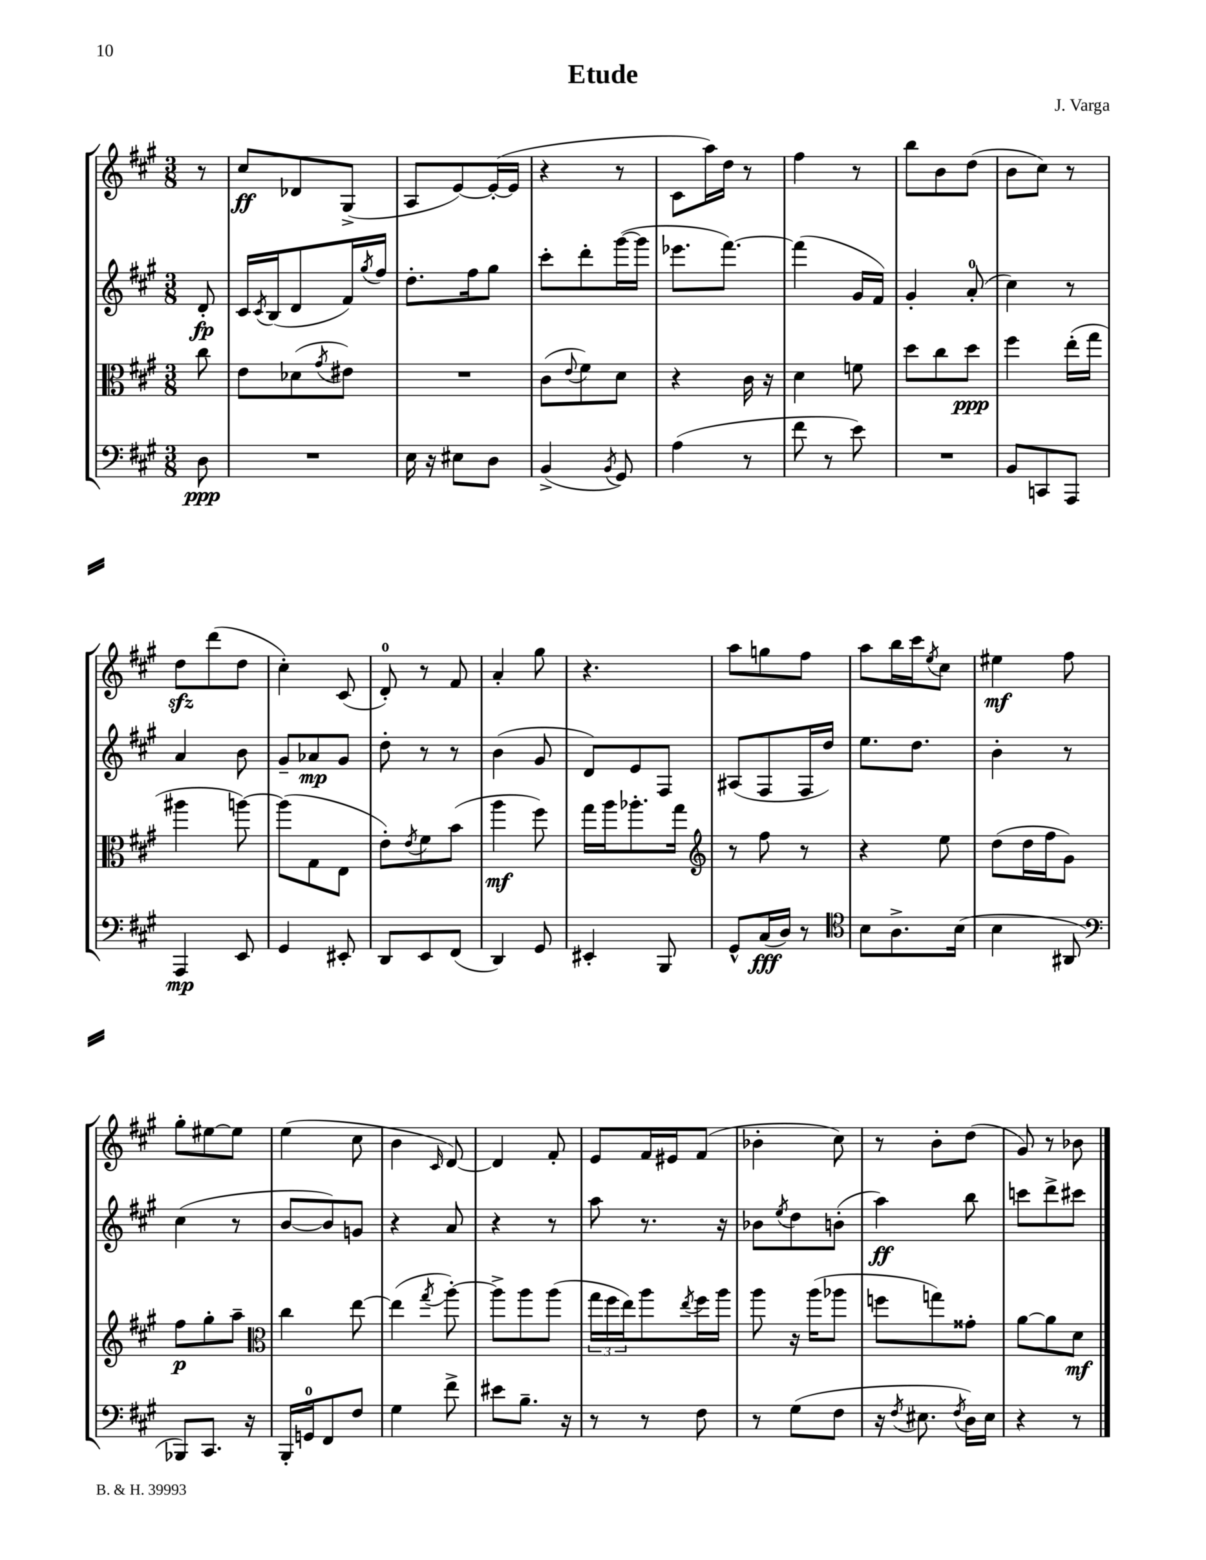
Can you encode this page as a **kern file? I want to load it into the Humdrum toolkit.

**kern	**kern	**kern	**kern
*staff4	*staff3	*staff2	*staff1
*clefF4	*clefC3	*clefG2	*clefG2
*k[f#c#g#]	*k[f#c#g#]	*k[f#c#g#]	*k[f#c#g#]
*M3/8	*M3/8	*M3/8	*M3/8
8D	8cc#	8d'	8r
=	=	=	=
4.r	8e	16c#	8cc#
.	.	8qc#	.
.	.	(16B	.
.	(8d-	8d	8d-
.	8qg#	.	.
.	8e#)	16f#)	(8G#^
.	.	8qgg#	.
.	.	16ff#	.
=	=	=	=
16E	4.r	8.dd'	8A
16r	.	.	.
8E#	.	.	[8e)
.	.	16ff#	.
8D	.	8gg#	(16e'_
.	.	.	16e]
=	=	=	=
(4BB^	(8c#	8ccc#'	4r
.	8qqe	.	.
.	8f#)	8ddd'	.
8qBB	.	.	.
8GG#)	8d	([16ggg#	8r
.	.	16ggg#]	.
=	=	=	=
(4A	4r	8.eee-	8c#
.	.	.	16aa)
.	.	[8.fff#)	16dd
8r	16c#	.	8r
.	16r	.	.
=	=	=	=
8f#	4d	(4fff#]	4ff#
8r	.	.	.
8e)	8f	16g#	8r
.	.	16f#)	.
=	=	=	=
4.r	8dd	4g#'	8bb
.	8cc#	.	8b
.	8dd	(8a'	(8dd
=	=	=	=
8BB	4ff#	4cc#)	8b
8CC	.	.	8cc#)
8AAA	(16ee'	8r	8r
.	16gg#	.	.
=	=	=	=
4AAA	4aa#	4a	8dd
.	.	.	(8ddd
8EE	[8aa)	8b	8dd
=	=	=	=
4GG#	(8aa]	8g#~	4cc#')
.	8G#	8a-	.
8EE#'	8E	8g#	(8c#
=	=	=	=
8DD	8e')	8dd'	8d')
.	8qe	.	.
8EE	8f#	8r	8r
(8FF#	(8b	8r	8f#
=	=	=	=
4DD)	4aa	(4b	4a'
8GG#	8ff#)	8g#	8gg#
=	=	=	=
4EE#'	16gg#	8d)	4.r
.	16aa	.	.
.	8.aa-'	8e	.
8BBB	.	8F#	.
.	16gg#	.	.
=	=	=	=
*	*clefG2	*	*
8GG#^^	8r	(8A#	8aa
(16C#	8ff#	8F#	8gg
16D)	.	.	.
8r	8r	16F#	8ff#
.	.	16dd)	.
=	=	=	=
*clefC4	*	*	*
8B	4r	8.ee	8aa
8.A^	.	.	16bb
.	.	8.dd	16ccc#
.	.	.	8qee
.	8ee	.	8cc#
(16B	.	.	.
=	=	=	=
4B	(8dd	4b'	4ee#
.	16dd	.	.
.	16ff#	.	.
8AA#	8g#)	8r	8ff#
=	=	=	=
*clefF4	*	*	*
8BBB-)	8ff#	(4cc#	8gg#'
8.CC#	8gg#'	.	[8ee#
.	8aa~	8r	8ee#]
16r	.	.	.
=	=	=	=
*	*clefC3	*	*
16BBB'	4cc#	[8b	(4ee
16GG	.	.	.
8FF#	.	8b])	.
8F#	[8ee	8g	8cc#
=	=	=	=
4G#	(4ee]	4r	4b
.	8qgg#	.	16qqc#
8f#^	[8aa')	8a	[8d)
=	=	=	=
8e#	8aa^]	4r	4d]
8.B~	8aa	.	.
.	(8aa	8r	8f#'
16r	.	.	.
=	=	=	=
8r	24gg#	8aa	8e
.	24ff#	.	.
.	24ee)	.	.
8r	8aa	8.r	16f#
.	.	.	16e#
.	8qee	.	.
8F#	16ff#	.	(8f#
.	16aa	16r	.
=	=	=	=
8r	8aa	8b-	4b-'
.	.	8qee	.
(8G#	16r	8dd	.
.	(16aa	.	.
8F#	8aa-	(8b'	8cc#)
=	=	=	=
16r	8ff	4aa)	8r
8qF#	.	.	.
8.E#	.	.	.
.	8gg)	.	8b'
8qF#	.	.	.
16D)	8g##'	8bb	(8dd
16E#	.	.	.
=	=	=	=
4r	[8a	8ccc	8g#)
.	8a]	8ddd^	8r
8r	8d	8ccc#	8b-
==	==	==	==
*-	*-	*-	*-
